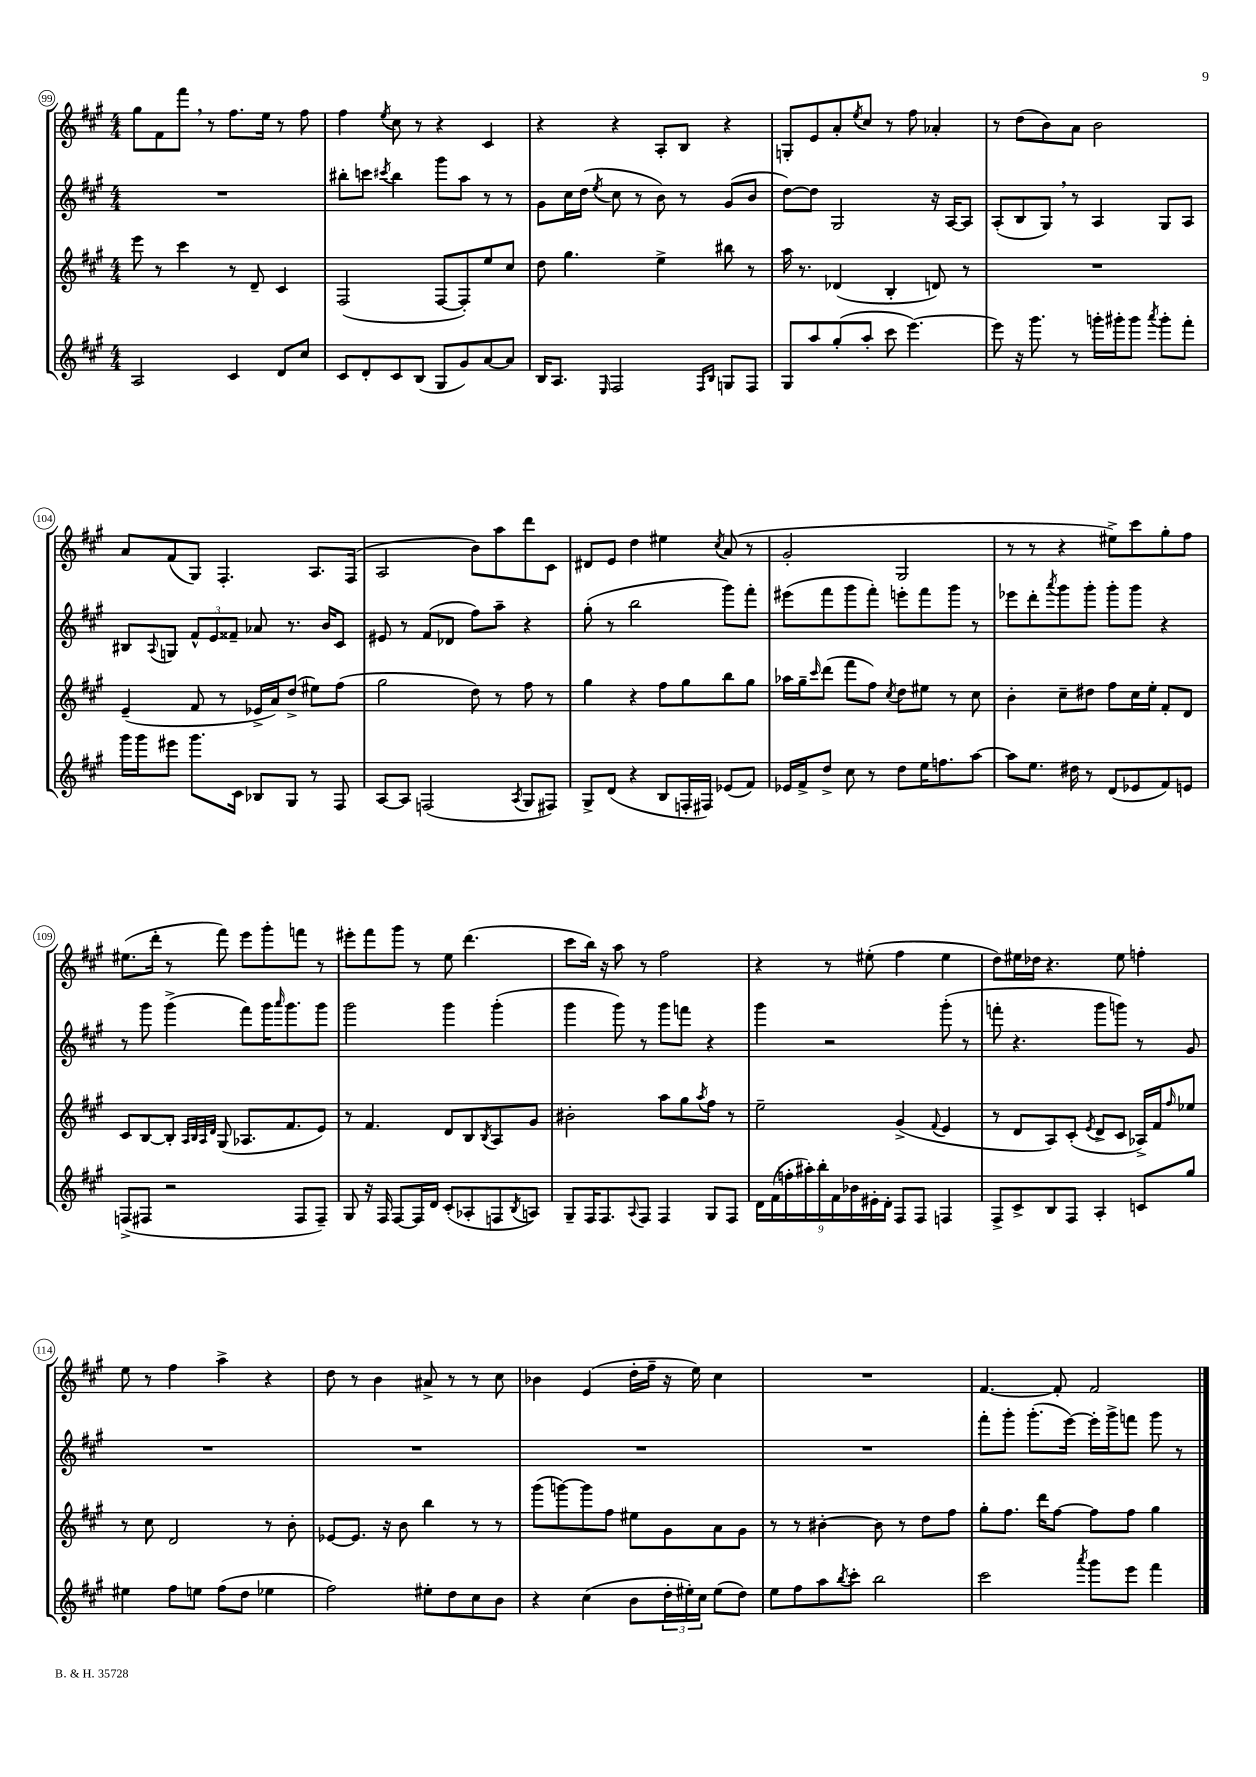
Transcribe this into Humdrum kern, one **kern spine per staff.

**kern	**kern	**kern	**kern
*staff4	*staff3	*staff2	*staff1
*clefG2	*clefG2	*clefG2	*clefG2
*k[f#c#g#]	*k[f#c#g#]	*k[f#c#g#]	*k[f#c#g#]
*M4/4	*M4/4	*M4/4	*M4/4
2A	8eee	1r	8gg#
.	8r	.	8f#
.	4ccc#	.	8fff#
.	.	.	8r
4c#	8r	.	8.ff#
.	8d~	.	.
.	.	.	16ee
8d	4c#	.	8r
8cc#	.	.	8ff#
=	=	=	=
8c#	(2F#	8bb#'	4ff#
8d'	.	8ccc	.
.	.	8qccc#	8qee
8c#	.	4bb#	8cc#
(8B	.	.	8r
8G#	[8F#	8ggg#	4r
8g#)	8F#'])	8aa	.
[8a	8ee	8r	4c#
8a]	8cc#	8r	.
=	=	=	=
16B	8dd	8g#	4r
8.A	.	.	.
.	4.gg#	16cc#	.
.	.	(16dd	.
16qqE	.	8qee	.
2F#	.	8cc#	4r
.	.	8r	.
.	4ee^	8b)	8A'
.	.	8r	8B
16qqF#	.	.	.
16qqB	.	.	.
8G	8bb#	(8g#	4r
8F#	8r	8b	.
=	=	=	=
8G#	16aa	[8dd)	8G'
.	8.r	.	.
8aa	.	8dd]	8e
(8gg#'	(4d-	2G#	8a'
.	.	.	8qee
8aa'	.	.	8cc#
8ccc#	4B'	.	8r
[4.eee)	.	.	8ff#
.	8d)	16r	4a-'
.	.	[16A	.
.	8r	8A]	.
=	=	=	=
8eee]	1r	(8A'	8r
16r	.	8B	(8dd
8.ggg#	.	.	.
.	.	8G#)	8b)
8r	.	8r	8a
16ggg'	.	4A	2b
16ggg#'	.	.	.
8ggg#	.	.	.
8qaaa	.	.	.
8ggg#'	.	8G#	.
8fff#'	.	8A	.
=	=	=	=
16ggg#	(4e~	8B#	8a
16ggg#	.	.	.
.	.	8qqA	.
8eee#	.	8G	(8f#
8.ggg#	8f#	12f#^^	8G#)
.	.	12e	.
.	8r	.	4.F#'
.	.	12f##~	.
16c#	.	.	.
8B-	16e-^	8a-	.
.	16a)	.	.
8G#	(8dd^	8.r	.
8r	8ee#)	.	8.A
.	.	16b	.
8F#	(8ff#	8c#	.
.	.	.	(16F#
=	=	=	=
[8A	2gg#	8e#	2A
8A]	.	8r	.
(2F	.	(8f#	.
.	.	8d-	.
.	8dd)	8ff#)	8b)
.	8r	8aa~	8aa
8qA	.	.	.
8G#	8ff#	4r	8ddd
8F#)	8r	.	8c#
=	=	=	=
8G#^	4gg#	(8gg#'	8d#
(8d	.	8r	8e
4r	4r	2bb	4dd
8B	8ff#	.	4ee#
16F'	8gg#	.	.
16F#)	.	.	.
.	.	.	8qcc#
(8e-	8bb	8ggg#)	(8a
8f#)	8gg#	8fff#'	8r
=	=	=	=
16e-	16aa-	(8eee#	2g#'
16f#^	16gg#~	.	.
.	16qqccc#	.	.
8dd^	(8ddd	8fff#	.
8cc#	8fff#	8ggg#	.
8r	8ff#)	8fff#')	.
.	8qcc#	.	.
8dd	8dd	8eee'	2G#
16ee	8ee#	8fff#	.
8.ff	.	.	.
.	8r	8ggg#	.
[8aa	8cc#	8r	.
=	=	=	=
8aa]	4b'	8eee-	8r
8.ee	.	8ddd'	8r
.	.	8qaaa	.
.	8cc#~	8ggg#	4r
16dd#	.	.	.
8r	8dd#	8ggg#'	.
(8d	8ff#	8ggg#'	8ee#^)
8e-	16cc#	8ggg#	8ccc#
.	16ee'	.	.
8f#)	8f#'	4r	8gg#'
8e	8d	.	8ff#
=	=	=	=
(8F^	8c#	8r	(8.ee#
8F#	[8B	8ggg#	.
.	.	.	16ddd'
2r	8B']	(4ggg#^	8r
.	32qqA	.	.
.	32qqB	.	.
.	32qqA	.	.
.	32qqd	.	.
.	(8G#	.	8fff#)
.	8.A-	8fff#)	8eee
.	.	16ggg#	8ggg#'
.	.	16qqaaa	.
.	8.f#	8.ggg#	.
8F#	.	.	8fff
8F#~)	8e)	8ggg#	8r
=	=	=	=
8G#	8r	2ggg#	8eee#'
16r	4.f#	.	8fff#
16F#	.	.	.
[8F#	.	.	8ggg#
16F#]	.	.	8r
16d	.	.	.
(8c#'	8d	4ggg#	8ee
8A-'	8B	.	(4.ddd
.	8qB	.	.
8F	8A	(4ggg#'	.
8qB	.	.	.
8A)	8g#	.	.
=	=	=	=
8G#~	2b#'	4ggg#	8ccc#
16F#	.	.	16bb)
8.F#	.	.	16r
.	.	8ggg#)	8aa
8qqA	.	.	.
8F#	.	8r	8r
4F#	8aa	8ggg#	2ff#
.	8gg#	8fff	.
.	8qaa	.	.
8G#	8ff#	4r	.
8F#	8r	.	.
=	=	=	=
18d	2ee~	4ggg#	4r
(18f#	.	.	.
18ff'	.	.	.
18aa#')	.	.	.
18bb'	.	.	.
.	.	2r	8r
18f#	.	.	.
18b-	.	.	.
.	.	.	(8ee#'
18e#'	.	.	.
18d'	.	.	.
8F#	(4g#^	.	4ff#
8F#	.	.	.
.	8qqf#	.	.
4F	4e	(8ggg#'	4ee#
.	.	8r	.
=	=	=	=
8F#^	8r	8fff'	8dd)
8c#^	8d	4.r	16ee#
.	.	.	16dd-
8B	8A)	.	4.r
8F#	(8c#'	.	.
.	8qe	.	.
4A'	8d^	8ggg#	.
.	8c#	8ggg)	8ee#
8c	16A-^)	8r	4ff'
.	16f#	.	.
.	16qqff#	.	.
8gg#	8ee-	8g#	.
=	=	=	=
4ee#	8r	1r	8ee
.	8cc#	.	8r
8ff#	2d	.	4ff#
8ee	.	.	.
(8ff#	.	.	4aa^
8dd	.	.	.
4ee-	8r	.	4r
.	8b'	.	.
=	=	=	=
2ff#)	[8e-	1r	8dd
.	8.e-]	.	8r
.	.	.	4b
.	16r	.	.
.	8b	.	.
8ee#'	4bb	.	8a#^
8dd	.	.	8r
8cc#	8r	.	8r
8b	8r	.	8cc#
=	=	=	=
4r	(8ggg#	1r	4b-
.	[8ggg)	.	.
(4cc#	8ggg]	.	(4e
.	8ff#	.	.
8b	8ee#	.	16dd'
.	.	.	16ff#~
24dd'	8g#	.	16r
24ee#')	.	.	.
.	.	.	16ee)
24cc#	.	.	.
(8ee#	8a	.	4cc#
8dd)	8g#	.	.
=	=	=	=
8ee	8r	1r	1r
8ff#	8r	.	.
8aa	[4b#'	.	.
8qbb	.	.	.
8ccc#'	.	.	.
2bb	8b#]	.	.
.	8r	.	.
.	8dd	.	.
.	8ff#	.	.
=	=	=	=
2ccc#	8gg#'	8fff#'	[4.f#
.	8.ff#	8ggg#'	.
.	.	(8.ggg#'	.
.	16ddd	.	.
.	[8ff#	.	8f#']
.	.	[16eee)	.
8qaaa	.	.	.
8ggg#	8ff#]	16eee']	2f#
.	.	16ggg#^	.
8eee	8ff#	8fff	.
4fff#	4gg#	8ggg#	.
.	.	8r	.
==	==	==	==
*-	*-	*-	*-
